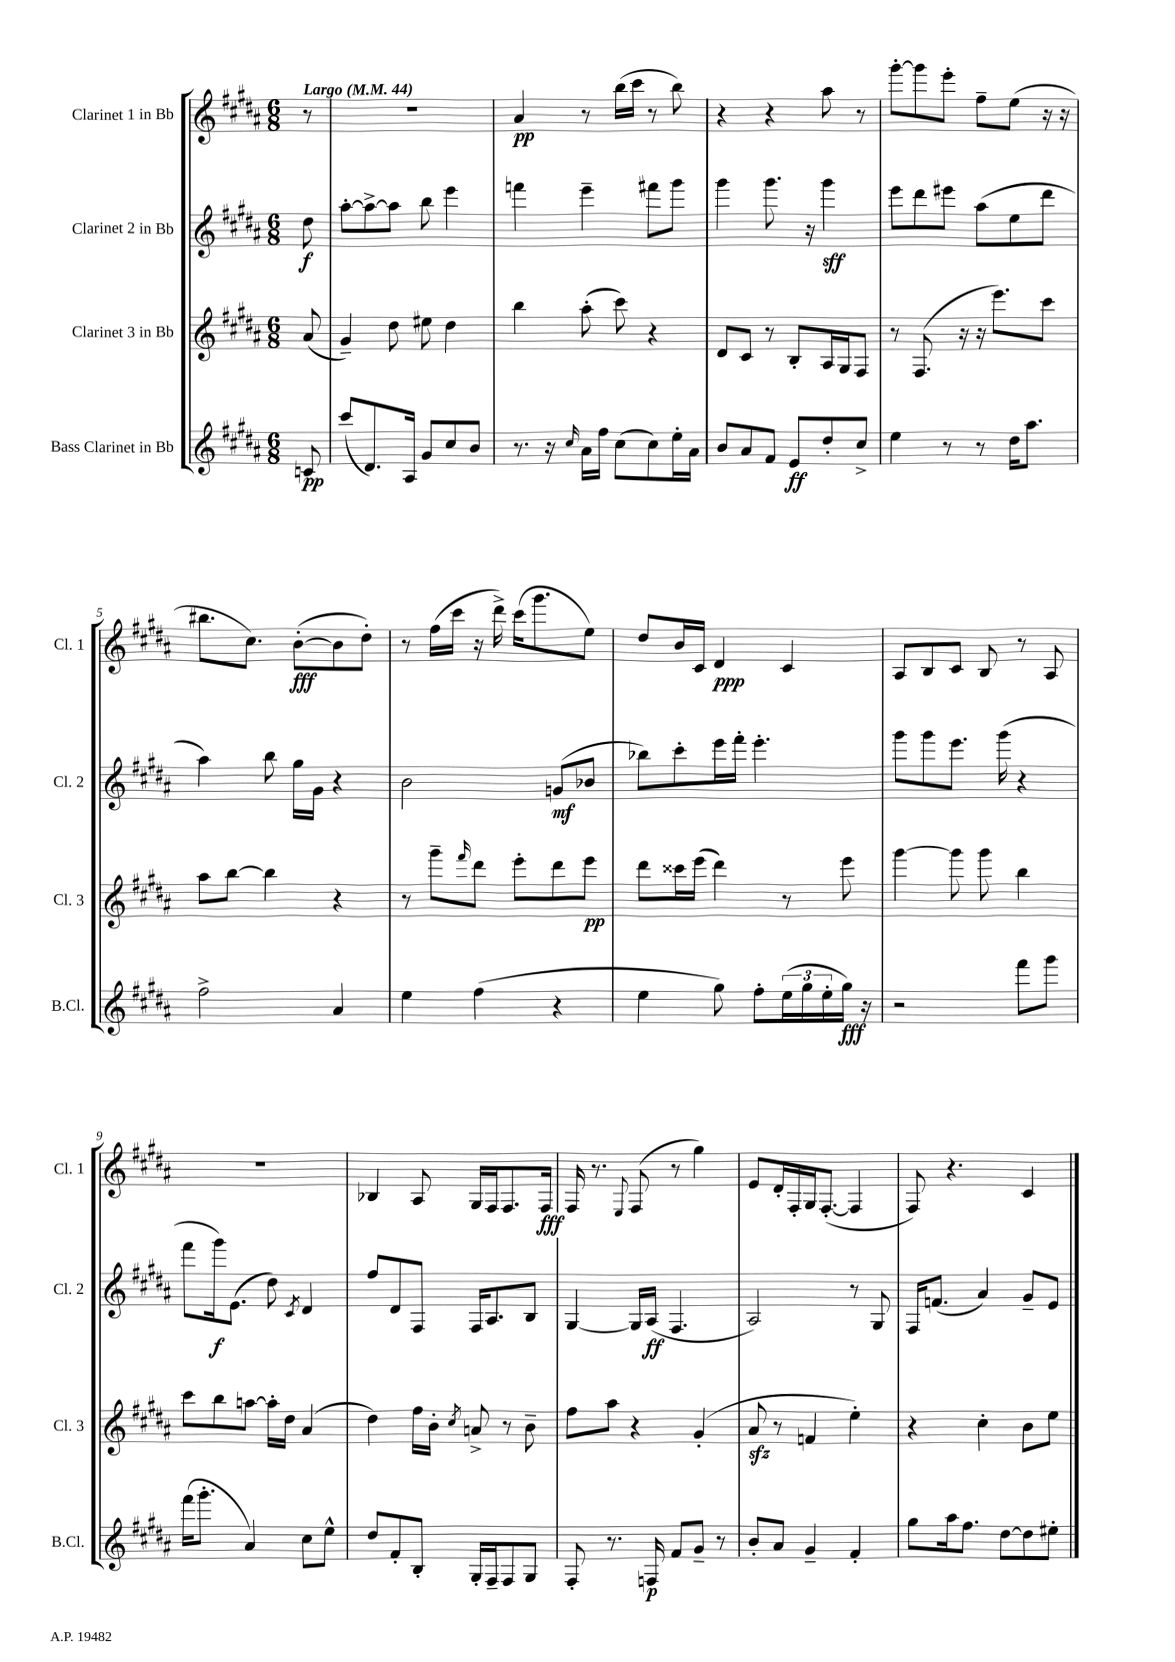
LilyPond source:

<<
\new StaffGroup <<
\new Staff = "s0" \with { instrumentName = "Clarinet 1 in Bb" shortInstrumentName = "Cl. 1" } {
    \clef treble \key b \major \numericTimeSignature \time 6/8 \partial 8 \tempo "Largo" 4 = 44
    r8 |
    R2. |
    ais'4\pp r8 b''16( cis'''16 r8 b''8) |
    r4 r4 ais''8 r8 |
    gis'''8~-. gis'''8 e'''8-. fis''8-- e''8( r16 r16 |
    bis''8. cis''8.) b'8~-.\fff( b'8 dis''8-.) |
    r8 fis''16( cis'''16 r16 dis'''16->) cis'''16( gis'''8. e''8) |
    dis''8 b'16 cis'16 dis'4\ppp cis'4 |
    ais8 b8 cis'8 b8 r8 ais8 |
    R2. |
    bes4 ais8 gis16 fis16 fis8. fis16\fff |
    fis16 r8. \appoggiatura { e8 } fis8( r8 gis''4) |
    e'8 dis'16-. fis16-. gis16 fis8.~-.( fis4 |
    fis8) r4. cis'4 \bar "|." |
}
\new Staff = "s1" \with { instrumentName = "Clarinet 2 in Bb" shortInstrumentName = "Cl. 2" } {
    \clef treble \key b \major \numericTimeSignature \time 6/8 \partial 8
    dis''8\f |
    ais''8~-. ais''8~-> ais''8 b''8 e'''4 |
    f'''4 e'''4-- fis'''8 gis'''8 |
    gis'''4 gis'''8. r16 gis'''4\sff |
    e'''8 dis'''8 eis'''8 ais''8( e''8 dis'''8 |
    ais''4) b''8 gis''16 gis'16 r4 |
    b'2 g'8\mf( bes'8 |
    bes''8) cis'''8-. e'''16 fis'''16-. e'''4.-. |
    gis'''8 gis'''8 e'''8. gis'''16( r4 |
    fis'''8 gis'''16\f) e'8.( dis''8) \acciaccatura { cis'8 } dis'4 |
    fis''8 dis'8 fis8 fis16 ais8. b8 |
    gis4~ gis16 ais16\ff( fis4. |
    ais2) r8 gis8 |
    fis16 f'8.( ais'4) gis'8-- e'8 \bar "|." |
}
\new Staff = "s2" \with { instrumentName = "Clarinet 3 in Bb" shortInstrumentName = "Cl. 3" } {
    \clef treble \key b \major \numericTimeSignature \time 6/8 \partial 8
    ais'8( |
    gis'4--) dis''8 eis''8 dis''4 |
    b''4 ais''8-.( cis'''8) r4 |
    dis'8 cis'8 r8 b8-. ais16 gis16 fis8 |
    r8 fis8.( r16 r16 e'''8.) cis'''8 |
    ais''8 b''8~ b''4 r4 |
    r8 gis'''8-- \grace { fis'''16 } dis'''8 e'''8-. dis'''8 e'''8\pp |
    dis'''8 cisis'''16 e'''16( dis'''4) r8 e'''8 |
    gis'''4~ gis'''8 gis'''8 b''4 |
    cis'''8 b''8 a''8~ a''16-. dis''16 ais'4( |
    dis''4) fis''16 b'16-. \acciaccatura { cis''8 } a'8-> r8 b'8-- |
    fis''8 ais''8 r4 gis'4-.( |
    ais'8\sfz r8 f'4 e''4-.) |
    r4 cis''4-. b'8 e''8 \bar "|." |
}
\new Staff = "s3" \with { instrumentName = "Bass Clarinet in Bb" shortInstrumentName = "B.Cl." } {
    \clef treble \key b \major \numericTimeSignature \time 6/8 \partial 8
    c'8\pp |
    cis'''8( dis'8.) ais16 gis'8 cis''8 b'8 |
    r8. r16 \grace { cis''16 } ais'16 fis''16 cis''8( cis''8) e''16-. ais'16 |
    b'8 ais'8 fis'8 e'8\ff dis''8-. cis''8-> |
    e''4 r8 r8 dis''16 ais''8. |
    fis''2-> ais'4 |
    e''4 fis''4( r4 |
    e''4 gis''8) fis''8-. \tuplet 3/2 { e''16( gis''16 e''16-. } gis''16\fff) r16 |
    r2 fis'''8 gis'''8 |
    fis'''16( gis'''8.-. ais'4) cis''8 e''8-^ |
    dis''8 fis'8-. b8-. gis16-. fis16-- fis8 gis8 |
    fis8-. r8. f16\p fis'8 gis'8-- r8 |
    b'8-. ais'8 gis'4-- fis'4-. |
    gis''8 ais''16 fis''8. dis''8~ dis''8 eis''8-. \bar "|." |
}
>>
>>
